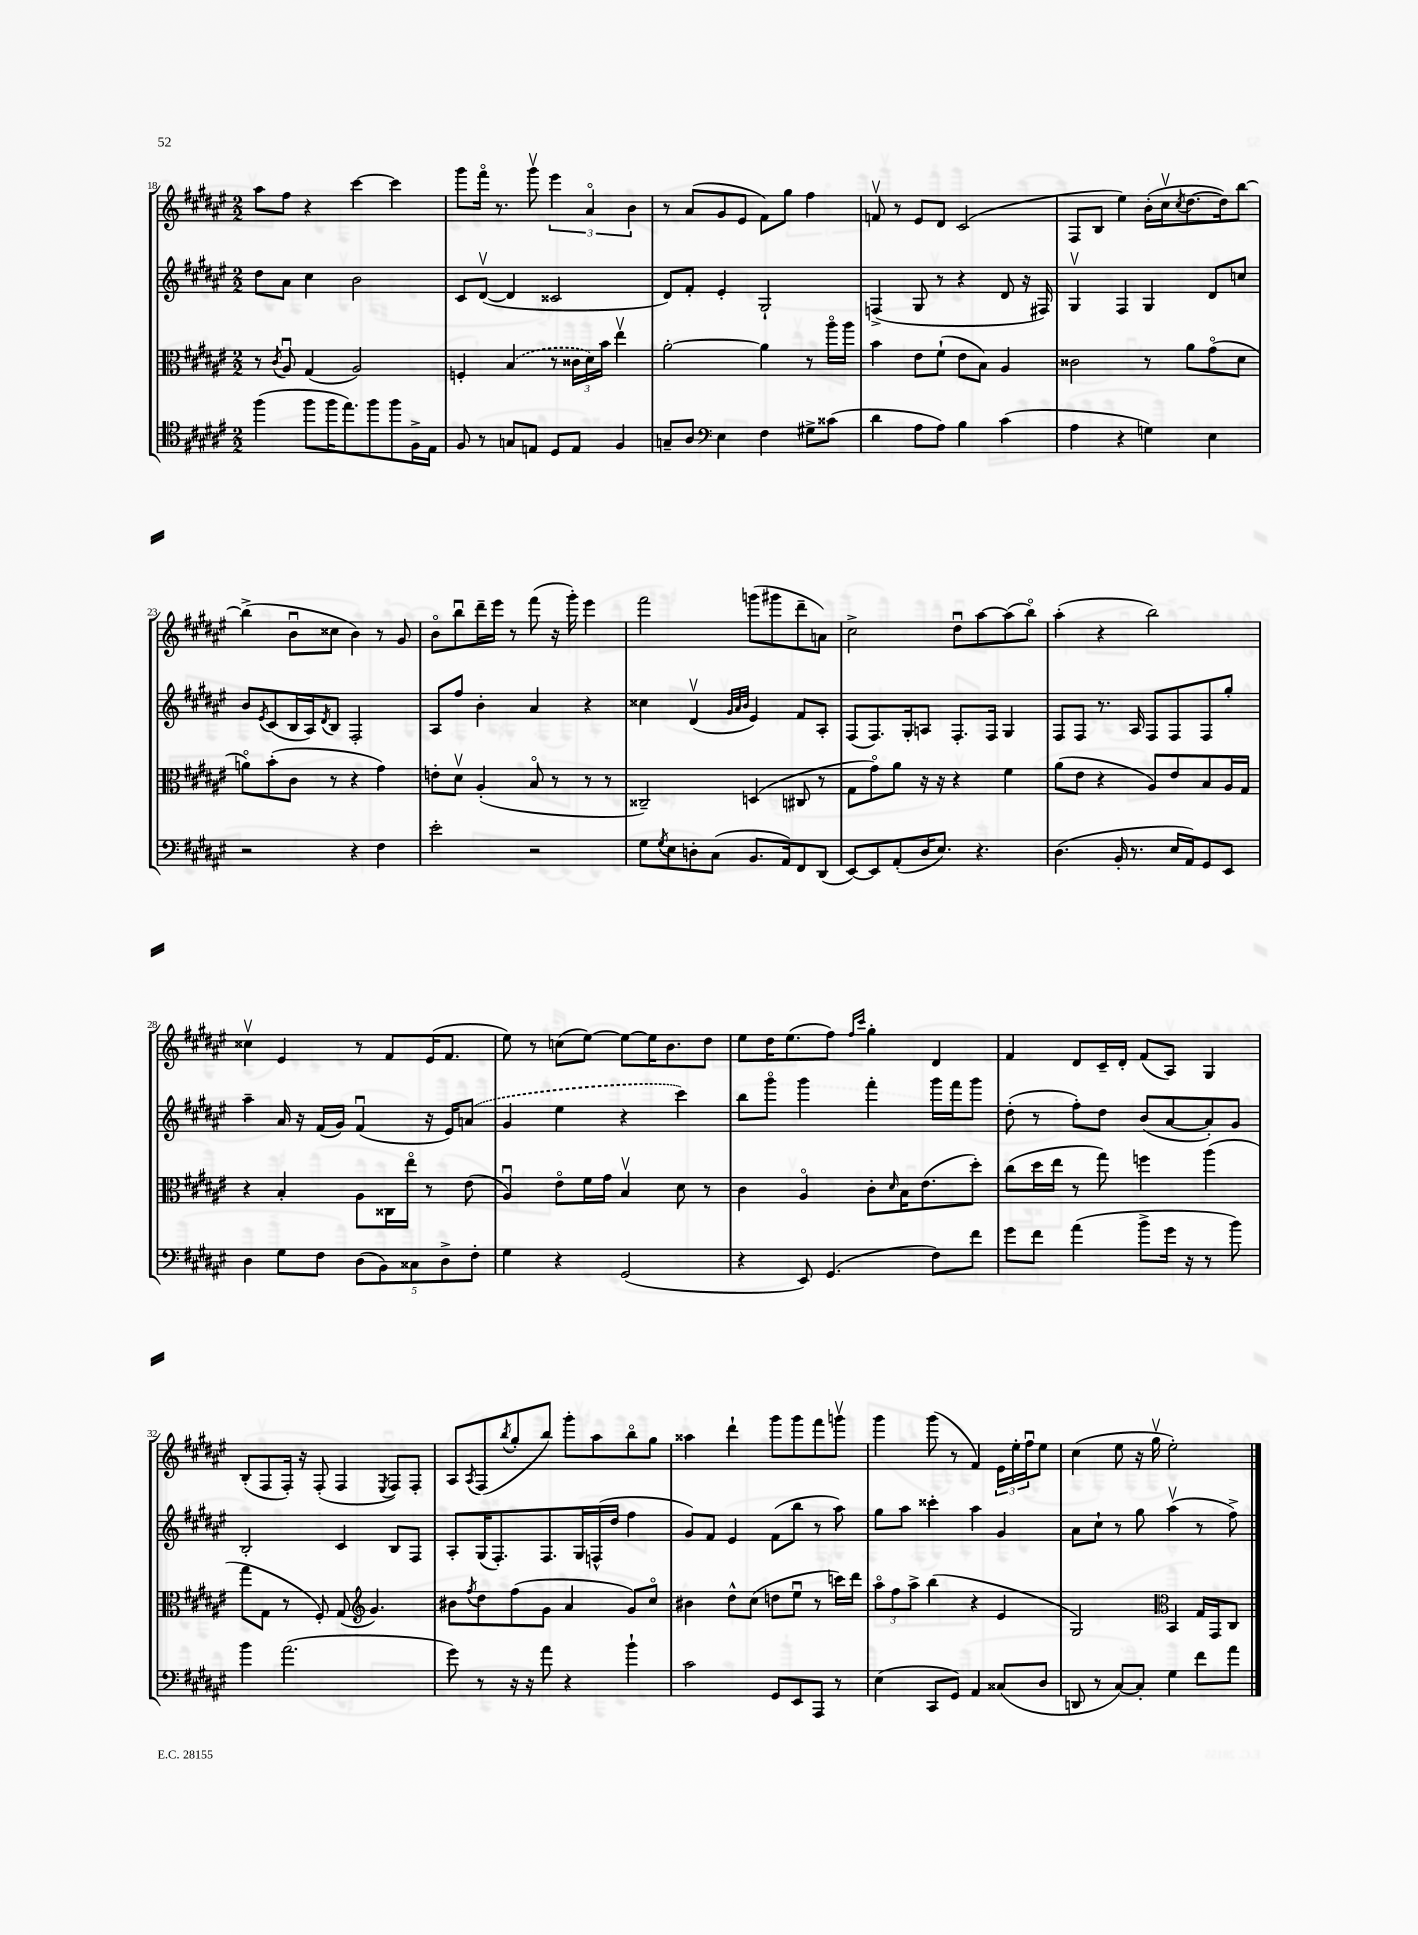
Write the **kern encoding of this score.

**kern	**kern	**kern	**kern
*staff4	*staff3	*staff2	*staff1
*clefC4	*clefC3	*clefG2	*clefG2
*k[f#c#g#d#a#e#]	*k[f#c#g#d#a#e#]	*k[f#c#g#d#a#e#]	*k[f#c#g#d#a#e#]
*M2/2	*M2/2	*M2/2	*M2/2
(4ff#	8r	8dd#	8aa#
.	8qc#	.	.
.	8A#u	8a#	8ff#
8ff#	(4G#	4cc#	4r
16ff#	.	.	.
8.ee#)	.	.	.
.	2A#)	2b	[4ccc#
8ff#	.	.	.
8ff#	.	.	4ccc#]
16F#^	.	.	.
16E#	.	.	.
=	=	=	=
8F#	4F'	8c#	8ggg#
8r	.	([8d#v	16fff#o
.	.	.	8.r
8G	(4B	4d#]	.
8E	.	.	8ggg#v
8D#	8r	2c##	6eee#
8E	24c##	.	.
.	24d#)	.	6a#o
.	24b	.	.
4F#	4ee#v	.	.
.	.	.	6b
=	=	=	=
8G~	[2a#'	8d#)	8r
8A#	.	8f#'	(8a#
*clefF4	*	*	*
4E#	.	4e#'	8g#
.	.	.	8e#
4F#	4a#]	2G#`	8f#)
.	.	.	8gg#
8G#^	8r	.	4ff#
(8c##	16aa#o	.	.
.	16aa#	.	.
=	=	=	=
4d#	4b	(4F^	8fv
.	.	.	8r
8A#	8e#	8G#	8e#
8A#)	(8f#`	8r	8d#
4B	8e#	4r	(2c#
.	8B)	.	.
(4c#	4A#	8d#	.
.	.	16r	.
.	.	16F#)	.
=	=	=	=
4A#	2c##	4G#v	8F#
.	.	.	8B
4r	.	4F#	4ee#)
4G)	8r	4G#	(16b'
.	.	.	16cc#v
.	.	.	8qcc#
.	8a#	.	[8.dd#
4E#	(8g#o	8d#	.
.	.	.	16dd#])
.	8d#	8cc	[8bb
=	=	=	=
2r	8ao)	8b	(4bb^]
.	.	8qe#	.
.	(8b'	(8c#	.
.	8c#	16B	8bu
.	.	16A#)	.
.	.	8qd#	.
.	8r	8B	8cc##
4r	4r	2F#'	4b)
4F#	4g#)	.	8r
.	.	.	8g#
=	=	=	=
2e#'	8e'	8A#	8bo
.	8d#v	8ff#	8bbu
.	(4A#'	4b'	16ddd#~
.	.	.	16eee#
.	.	.	8r
2r	8Bo	4a#	(8fff#
.	8r	.	16r
.	.	.	16ggg#')
.	8r	4r	4eee#
.	8r	.	.
=	=	=	=
8G#	2C##~)	4cc##	2fff#
8qG#	.	.	.
8E#	.	.	.
8D'	.	(4d#v	.
(8C#	.	.	.
.	.	32qqg#	.
.	.	32qqa#	.
.	.	32qqb	.
8.BB	(4D	4e#)	(8ggg
.	.	.	8ggg#
16AA#)	.	.	.
8FF#	8C#	8f#	8ddd#~
(8DD#	8r	8A#'	8a)
=	=	=	=
[8EE#)	8G#	(8F#	2cc#^
8EE#]	8g#o)	8.F#)	.
(8AA#'	8a#	.	.
.	.	16G#'	.
16D#	16r	8A	.
8.E#)	16r	.	.
.	4r	8.F#'	8dd#u
4.r	.	.	[8aa#
.	.	16F#	.
.	4f#	4G#	(8aa#]
.	.	.	8bbo)
=	=	=	=
(4.D#	(8a#	8F#	(4aa#'
.	8e#	8F#	.
.	4r	8.r	4r
16BB'	.	.	.
8.r	.	16A#	.
.	8A#)	8F#	2bb)
16E#	8e#	8F#	.
16AA#)	.	.	.
8GG#	8B	8F#	.
8EE#	16A#	8gg#'	.
.	16G#	.	.
=	=	=	=
4D#	4r	4aa#~	4cc##v
8G#	4B'	16a#	4e#
.	.	16r	.
8F#	.	(16f#	.
.	.	16g#)	.
(10D#	8A#	(4f#u	8r
10BB)	.	.	.
.	16C##	.	8f#
.	16ee#o	.	.
10C##	.	.	.
.	8r	16r	(16e#
10D#^	.	.	.
.	.	16e#)	8.f#
.	(8e#	(8a	.
10F#'	.	.	.
=	=	=	=
4G#	4A#u)	4g#	8ee#)
.	.	.	8r
4r	8e#o	4ee#	(8cc
.	16f#	.	[8ee#)
.	16g#	.	.
(2GG#	4Bv	4r	8ee#_
.	.	.	16ee#]
.	.	.	8.b
.	8d#	4ccc#)	.
.	8r	.	8dd#
=	=	=	=
4r	4c#	8bb	8ee#
.	.	8ggg#o	16dd#
.	.	.	(8.ee#
8EE#)	4A#o	4ggg#	.
(4.GG#	.	.	8ff#)
.	.	.	16qqff#
.	.	.	16qqccc#
.	8c#'	4fff#'	4gg#'
.	16qqd#	.	.
.	16B	.	.
.	(8.e#	.	.
8F#)	.	16ggg#	4d#
.	.	16fff#	.
8f#	8dd#')	8ggg#	.
=	=	=	=
8g#	(8cc#	(8dd#'	4f#
8f#	16dd#	8r	.
.	16ee#	.	.
(4a#	8r	8ff#')	8d#
.	8gg#)	8dd#	16c#~
.	.	.	16d#'
8b^	4ff	(8b	(8f#
16g#	.	[8a#	8A#)
16r	.	.	.
8r	(4aa#	8a#'])	4G#
8b)	.	8g#	.
=	=	=	=
4b	8gg#	2B'	(8B'
.	8G#	.	8F#
(2.a#	8r	.	16F#')
.	.	.	16r
.	8F#')	.	(8F#'
.	(8G#	4c#	4F#
*	*clefG2	*	*
.	4.g#)	.	.
.	.	.	8qE#
.	.	8B	8F#)
.	.	8F#	8F#'
=	=	=	=
8g#)	8b#	8A#'	8A#
.	8qff#	.	8qA#
8r	8dd#	(16G#	(8F#
.	.	8.F#')	.
.	.	.	8qbb
16r	(8ff#	.	8gg#'
16r	.	.	.
8a#	8g#	8.F#	8bb)
4r	4a#	.	8ggg#'
.	.	16G#	.
.	.	(16F^^	8aa#
.	.	16dd#	.
4b`	8g#)	4ff#	8bbo
.	8cc#o	.	8gg#
=	=	=	=
2c#	4b#	8g#)	4aa##
.	.	8f#	.
.	8dd#^^	4e#	4ddd#`
.	(8cc#	.	.
8GG#	8dd	(8f#	8ggg#
8EE#	8ee#u	8bb	8ggg#
8AAA#	8r	8r	8fff#
8r	16ccc)	8aa#)	8gggv
.	16ddd#	.	.
=	=	=	=
(4E#	12aa#o	8gg#	4ggg#
.	12ff#	.	.
.	.	8aa#	.
.	12aa#^	.	.
8CC#	(4bb	4ccc##'	(8ggg#
8GG#)	.	.	8r
4AA#	4r	4aa#	4f#)
(8C##	4e#	4g#	24e#
.	.	.	24ee#'
.	.	.	24ff#u
8D#	.	.	8ee#
=	=	=	=
8DD	2G#)	8a#	(4cc#
8r	.	8cc#`	.
[8C#)	.	8r	8ee#
8C#']	.	8gg#	16r
.	.	.	16gg#v
*	*clefC3	*	*
4G#	4BB	(4aa#v	2ee#')
8f#	16G#	8r	.
.	16GG#	.	.
8a#	8C#	8ff#^)	.
==	==	==	==
*-	*-	*-	*-
